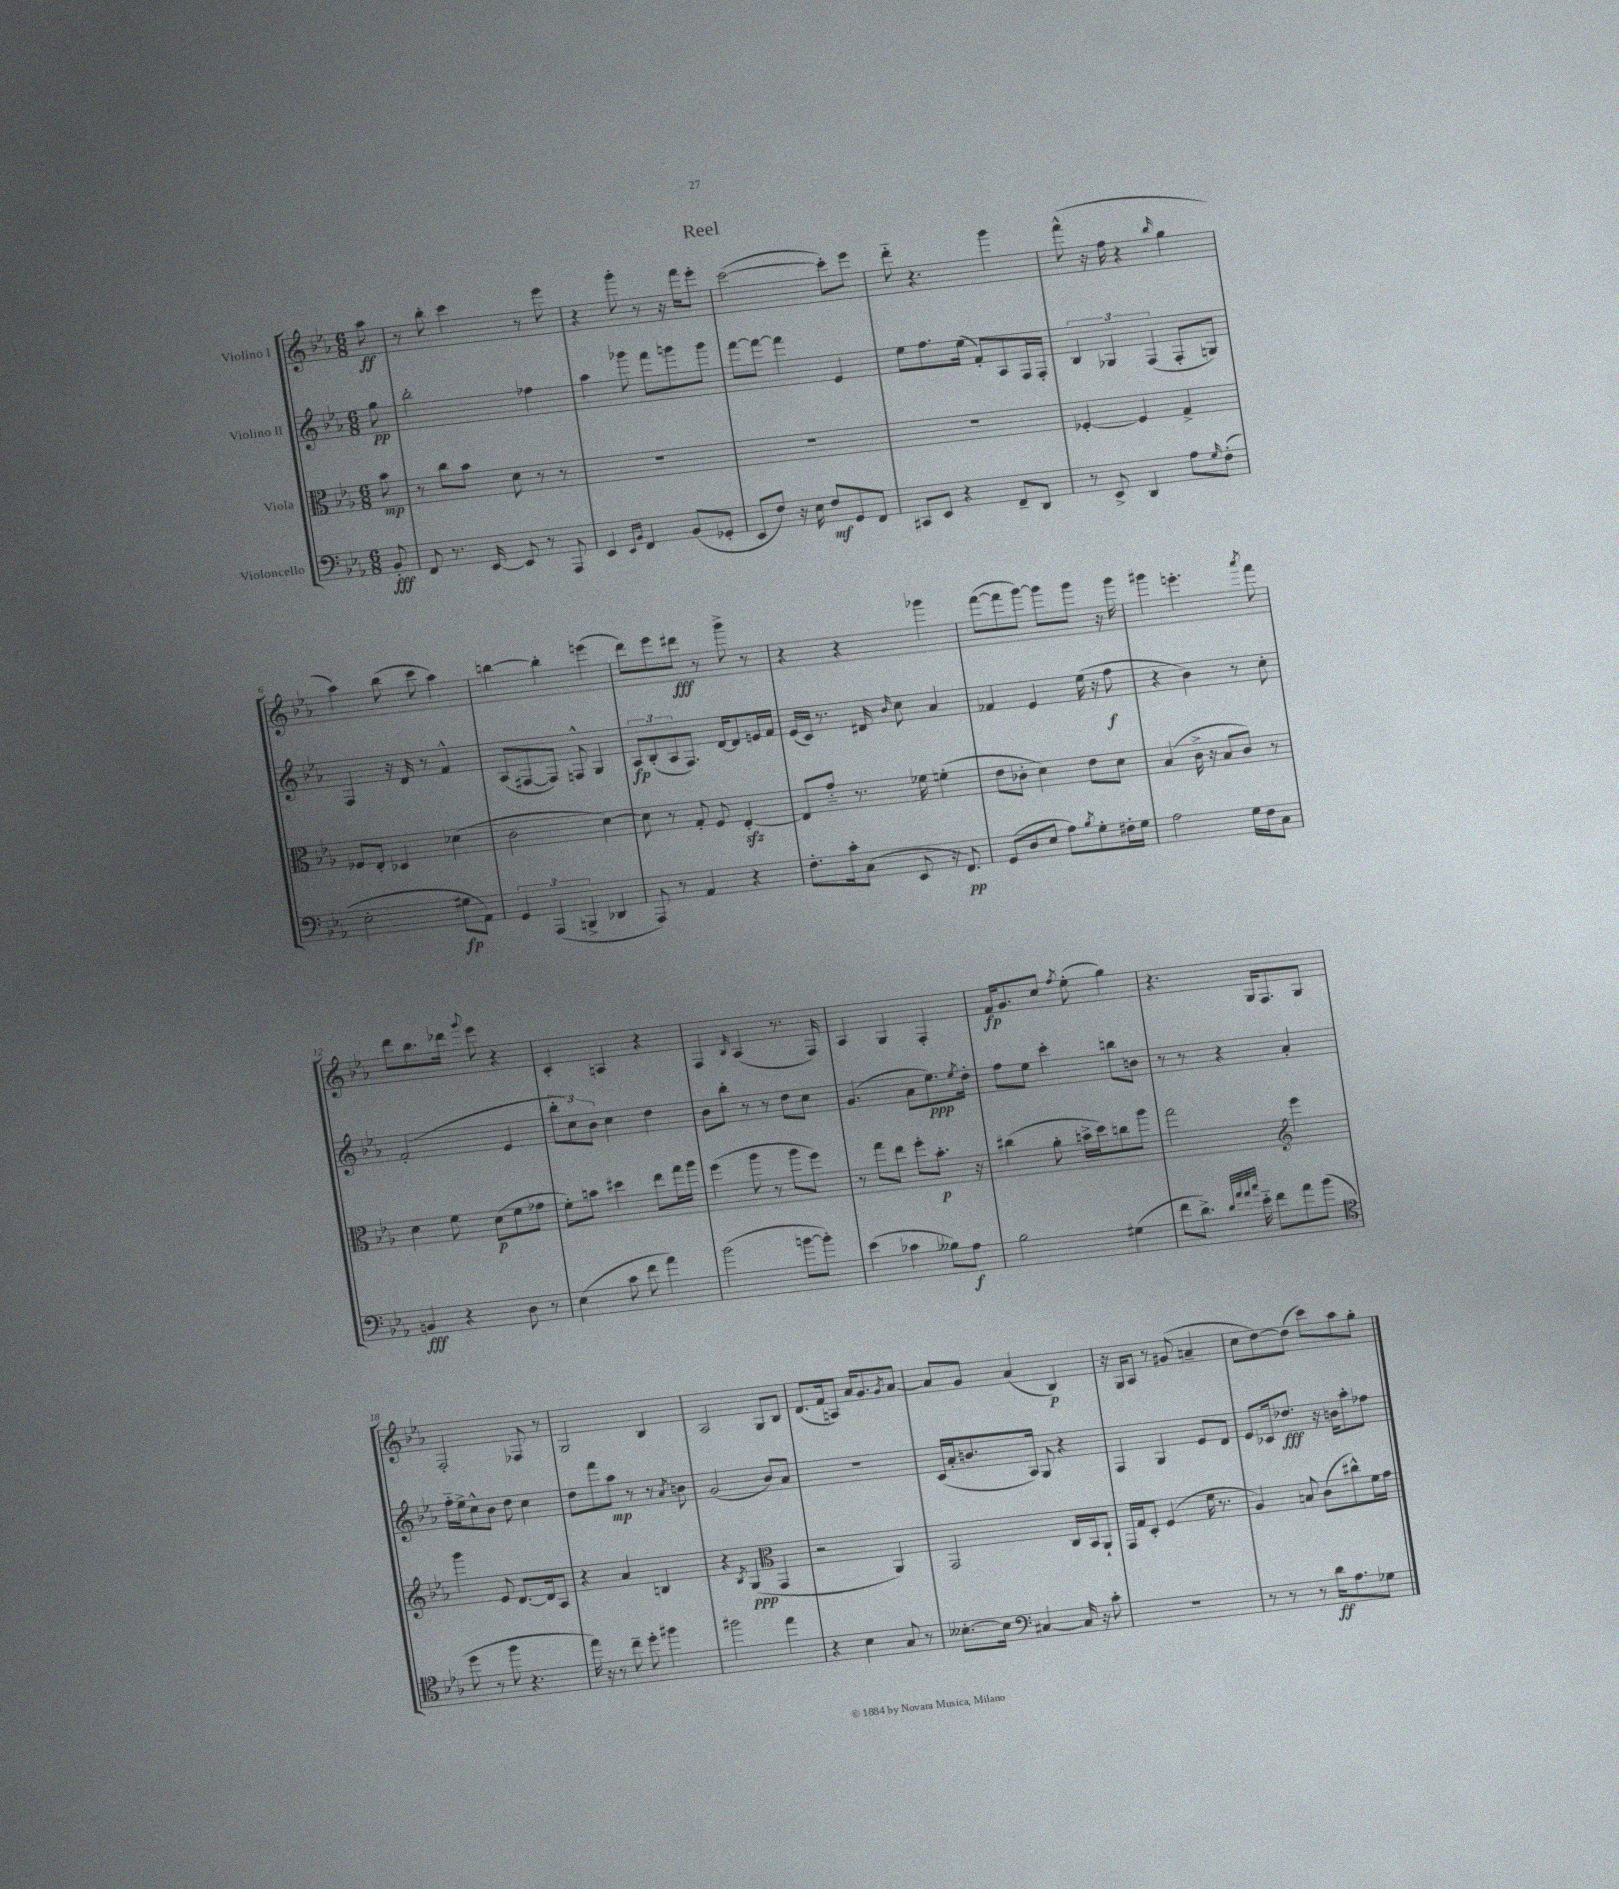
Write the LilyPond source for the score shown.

\header { title = "Reel" }
<<
\new StaffGroup <<
\new Staff = "s0" \with { instrumentName = "Violino I" } {
    \clef treble \key ees \major \numericTimeSignature \time 6/8 \partial 8
    aes''8\ff |
    r8 bes''8-. c'''4 r8 ees'''8 |
    r4 g'''8-. r8 r16 f'''16 ees'''8-. |
    c'''2~( c'''8-.) ees'''8 |
    d'''8-_ r4. g'''4 |
    f'''8-^( r16 f''16 r4 \grace { bes''16 } g''4 |
    aes''4) bes''8( c'''8 aes''4) |
    b''4~ b''4-. e'''4( |
    d'''8) ees'''8 dis'''8\fff r8 g'''8-> r8 |
    r4 r4 ges'''4 |
    f'''8~( f'''8 g'''8~) g'''8 g'''8 r16 g'''16 |
    gis'''4 e'''4.-. \acciaccatura { aes'''8 } f'''8 |
    d'''8 bes''8. des'''16 \appoggiatura { g'''8 } ees'''8 r4 |
    c'4-. a4 r4 |
    f4 \grace { bes16 } aes4( r8. f16) |
    aes4 g4 f4-. |
    f'16\fp g'8. c''8 \acciaccatura { f''8 } ees''8-.( g''4) |
    r4. g16 f8. g8 |
    f2-. fes8 r8 |
    g2 bes4 |
    aes2 g8 bes8 |
    d'8.( f'16 a8) aes'16 g'8. \acciaccatura { g'8 } aes'8~ |
    aes'8 g'8 aes'4( bes4\p) |
    r16 g16 aes8 r8 gis'8( a'4-- |
    c''8 d''8~) d''8( c'''8) aes''8 g''8-. \bar "|." |
}
\new Staff = "s1" \with { instrumentName = "Violino II" } {
    \clef treble \key ees \major \numericTimeSignature \time 6/8 \partial 8
    g''8\pp |
    bes''2-. fes''4 |
    aes''4 ges'''8 f'''8 g'''8 g'''8 |
    f'''8~ f'''8~ f'''4 ees'4 |
    ees''8 f''8. ees''16( f'8-.) aes8 f16 f16-. |
    \tuplet 3/2 { bes4 ges4 f4( } f8-. g8) |
    f4 r16 d'16 r8 f'4-^ |
    aes8( fis8~ fis8) f8-^ g4 |
    \tuplet 3/2 { aes8\fp bes8-.( aes8 } f8.) d'16~ d'8 e'16 f'16 |
    ees'16( c'16) r8. dis'16 \grace { bes'16 } c''8 aes'4 |
    fes'4 ees'4 ees''16( r16 f''8\f |
    r4 bes'4) r8 c''8-. |
    f'2-.( ees'4 |
    \tuplet 3/2 { bes''8-. c''8) bes'8 } c''4 d''4 |
    bes'8 bes''8-. r8 r8 d''8 c''8 |
    g'4.( aes'8 ees''8.\ppp) \acciaccatura { ees''8 } d''16-. |
    f''8 ees''8 c'''4-. b''8 b'8 |
    r8 r8 r4 aes'4-. |
    f''16-_ ees''16-> c''8-^ bes'8 d''8 c''4 |
    d''8 f'''8 aes''8\mp r8 r8 \acciaccatura { aes'8 } b'8 |
    g'2( bes'8) aes'8 |
    R2. |
    c'16( aes'16-. b'8. aes16) g8 r4 |
    f4 g4 ees'8 d'8 |
    ees'8 ces'16 des''8.\fff r16 b'16 aes''8-. fes''8 \bar "|." |
}
\new Staff = "s2" \with { instrumentName = "Viola" } {
    \clef alto \key ees \major \numericTimeSignature \time 6/8 \partial 8
    bes'8\mp |
    r8 c''8 bes'8 d'8 r8 r8 |
    R2. |
    R2. |
    R2. |
    fes4~-. fes4 g4-> |
    fes8 ees8-. des4 des'4( |
    c'2 d'4~) |
    d'8 r8 g8-. f8 ees4~-.\sfz |
    ees8 g'8-_ r8. fes'16 f'4-.( |
    ees'8 ces'8-. d'4) ees'8 d'8 |
    bes4( c'16-> r16 bes8 c'8) r8 |
    d'4 f'8 d'8\p( f'8 ges'8 |
    f'8-.) b'8 dis''4 ees''8 g''16 aes''16 |
    f''4( aes''8 r8 aes''8 f''8) |
    r8 g''8 ees''8 f''8-. bes'8.-.\p r16 |
    cis''4( aes'8-. b'16-> d''16) c''8 aes''8 |
    g''2 \clef treble ees'''4 |
    g'''4 ees'8 d'8.~ d'16 aes8 |
    r4 aes'4 b4 |
    r4 \acciaccatura { bes8 } g4\ppp( \clef alto g,4 |
    r2 aes,4) |
    g,2 c16 bes,16 aes,8-! |
    g,16 g16 d8-. f4( f'16 r8. |
    aes4) b8 c'8( cis''8-^) f'16 g'16 \bar "|." |
}
\new Staff = "s3" \with { instrumentName = "Violoncello" } {
    \clef bass \key ees \major \numericTimeSignature \time 6/8 \partial 8
    bes,8-.\fff |
    f,8 r8. ees,16~ ees,8 r8 aes,,8 |
    ees,4 \grace { ees,16 bes,16 } f,4 bes,8( ges,8-. |
    ees,8 f8) r16 ees16 f8\mf g,8 f,8 |
    cis,8 ees,8 r4 f,8-- d,8 |
    r8 ees,8-> d,4 aes8 \grace { g16 } f8-.( |
    ees2-. gis8\fp aes,8) |
    \tuplet 3/2 { g,4 aes,,4( b,,4-> } des,4 |
    aes,,8) r8 aes,4 r4 |
    f8.-. c'16-. c8( ees,8 r16 f,8.\pp) |
    g,8( d8 ees8 aes8) \acciaccatura { bes8 } g8-. fis16-. g16 |
    aes2 g16 f16 c8 |
    b,4\fff r4 d8 r8 |
    ees4( c'8 f'8 aes'4) |
    bes'2( b'8~ b'8-.) |
    ees'4( ces'4 beses8) aes8\f |
    bes2 gis4( |
    f'8 d'8.->) \grace { d'32 aes'32 aes'32 c''32 } ees'16-_ f'8 aes'8 bes'8( |
    \clef tenor d''8 r8 f''8 r4. |
    ees''16) r16 r8 c''8-- d''8-. fis''4 |
    fis''2 ees''4 |
    r4 bes4 g8 r8 |
    beses8.~-. beses16 \clef bass cis4~ cis16 r16 c'8-. |
    R2. |
    r8 r8 r8 d'16\ff aes8. ges8 \bar "|." |
}
>>
>>
